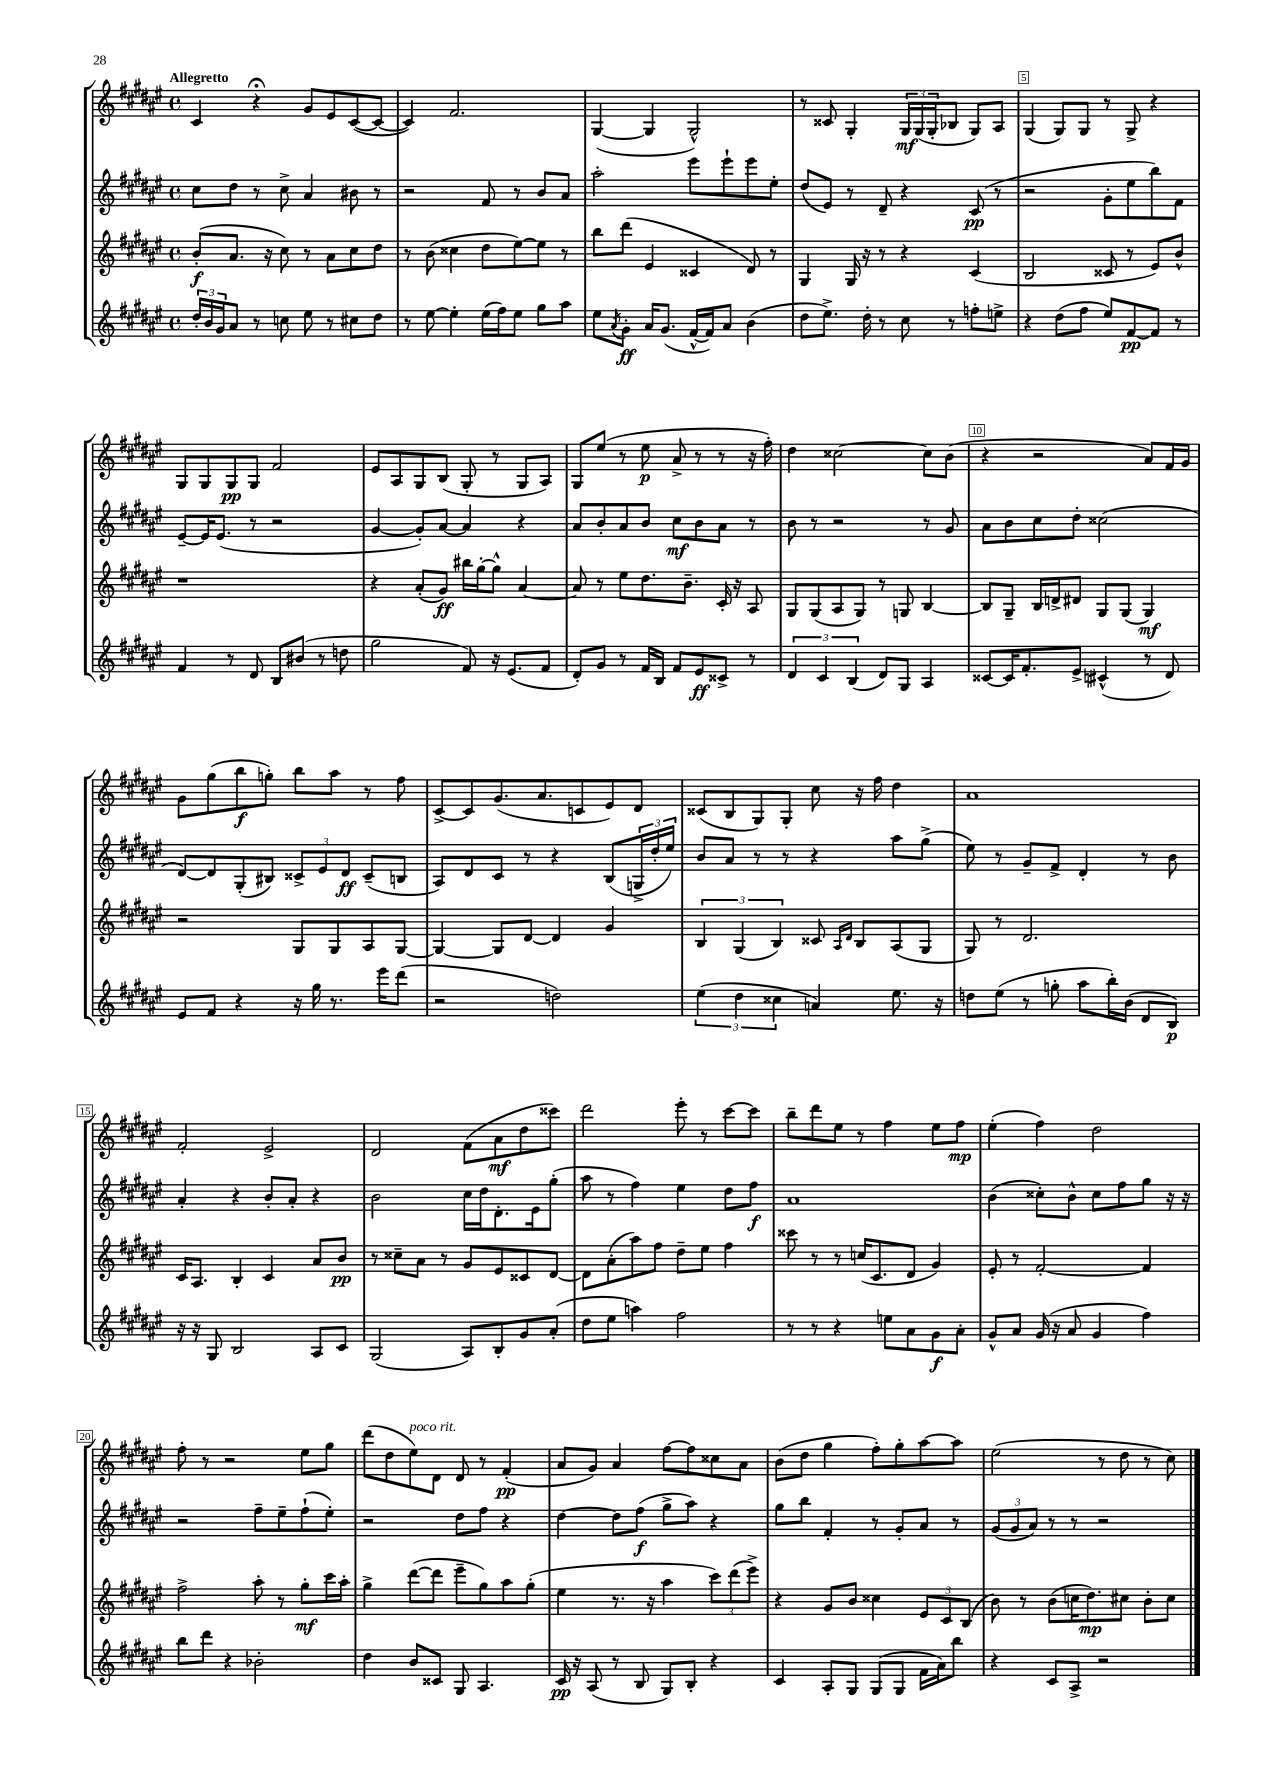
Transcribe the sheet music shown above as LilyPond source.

<<
\new StaffGroup <<
\new Staff = "s0" {
    \clef treble \key fis \major \defaultTimeSignature \time 4/4 \tempo "Allegretto"
    cis'4 r4\fermata gis'8 eis'8 cis'8~( cis'8~ |
    cis'4) fis'2. |
    gis4~( gis4 gis2-^) |
    r8 cisis'8 gis4-. \tuplet 3/2 { gis16\mf gis16( gis16-. } bes8 gis8) ais8 |
    gis4( gis8) gis8 r8 gis8-> r4 |
    gis8 gis8 gis8\pp gis8 fis'2 |
    eis'8 ais8 gis8 b8( gis8-. r8 gis8 ais8) |
    gis8 eis''8( r8 eis''8\p ais'8-> r8 r8 r16 fis''16-.) |
    dis''4 cisis''2~ cisis''8 b'8( |
    r4 r2 ais'8) fis'16 gis'16 |
    gis'8 gis''8( b''8\f g''8-.) b''8 ais''8 r8 fis''8 |
    cis'8~-> cis'8 gis'8.( ais'8. c'8 eis'8) dis'8 |
    cisis'8( b8 gis8) gis8-. cis''8 r16 fis''16 dis''4 |
    ais'1 |
    fis'2-. eis'2-> |
    dis'2 fis'8( ais'8\mf dis''8 cisis'''8) |
    dis'''2 eis'''8-. r8 cis'''8~ cis'''8 |
    b''8-- dis'''8 eis''8 r8 fis''4 eis''8 fis''8\mp |
    eis''4-.( fis''4) dis''2 |
    fis''8-. r8 r2 eis''8 gis''8 |
    dis'''8( dis''8 eis''8^\markup { \italic "poco rit." }) dis'8 dis'8 r8 fis'4-.\pp( |
    ais'8 gis'8) ais'4 fis''8~ fis''8 cisis''8 ais'8 |
    b'8( dis''8 gis''4 fis''8-.) gis''8-. ais''8~ ais''8 |
    eis''2( r8 dis''8 r8 cis''8) \bar "|." |
}
\new Staff = "s1" {
    \clef treble \key fis \major \defaultTimeSignature \time 4/4
    cis''8 dis''8 r8 cis''8-> ais'4 bis'8 r8 |
    r2 fis'8 r8 b'8 ais'8 |
    ais''2-. eis'''8 eis'''8-! eis'''8 eis''8-. |
    dis''8( eis'8) r8 dis'8-- r4 cis'8\pp( r8 |
    r2 gis'8-. eis''8 b''8) fis'8 |
    eis'8~-- eis'16 eis'8.( r8 r2 |
    gis'4~ gis'8-.) ais'8~ ais'4 r4 |
    ais'8 b'8-. ais'8 b'8 cis''8\mf b'8 ais'8 r8 |
    b'8 r8 r2 r8 gis'8 |
    ais'8 b'8 cis''8 dis''8-. cisis''2( |
    dis'8~) dis'8 gis8-.( bis8) \tuplet 3/2 { cisis'8-> eis'8 dis'8\ff } cisis'8--( b8 |
    ais8) dis'8 cis'8 r8 r4 b8( \tuplet 3/2 { g16-> dis''16-. eis''16) } |
    b'8 ais'8 r8 r8 r4 ais''8 gis''8->( |
    eis''8) r8 gis'8-- fis'8-> dis'4-. r8 b'8 |
    ais'4-. r4 b'8-. ais'8-. r4 |
    b'2 cis''16 dis''16 dis'8.-. eis'16 gis''8-.( |
    ais''8 r8 fis''4) eis''4 dis''8 fis''8\f |
    ais'1 |
    b'4( cisis''8-.) b'8-^ cisis''8 fis''8 gis''8 r16 r16 |
    r2 fis''8-- eis''8-- fis''8-!( eis''8-.) |
    r2 dis''8 fis''8 r4 |
    dis''4~ dis''8 fis''8\f( gis''8-> ais''8) r4 |
    gis''8 b''8 fis'4-. r8 gis'8-. ais'8 r8 |
    \tuplet 3/2 { gis'8( gis'8 ais'8) } r8 r8 r2 \bar "|." |
}
\new Staff = "s2" {
    \clef treble \key fis \major \defaultTimeSignature \time 4/4
    b'8-.\f( ais'8. r16 cis''8) r8 ais'8 cis''8 dis''8 |
    r8 b'8( cisis''4 dis''8 eis''8~) eis''8 r8 |
    b''8 dis'''8( eis'4 cisis'4 dis'8) r8 |
    gis4 gis16 r16 r8 r4 cis'4( |
    b2 cisis'8 r8 eis'8) b'8-^ |
    r1 |
    r4 ais'8-.( gis'8\ff) bis''16 gis''16~-. gis''8-^ ais'4~ |
    ais'8 r8 eis''8 dis''8. b'8.-- cis'16-. r16 ais8 |
    gis8 gis8( ais8 gis8) r8 g8 b4~ |
    b8 gis8-- b16 d'16-> dis'8 gis8 gis8( gis4\mf) |
    r2 gis8 gis8 ais8 gis8~ |
    gis4~ gis8 dis'8~ dis'4 gis'4 |
    \tuplet 3/2 { b4 gis4( b4) } cisis'8 \grace { ais16 dis'16 } b8 ais8( gis8 |
    gis8) r8 dis'2. |
    cis'16 ais8. b4-. cis'4 ais'8 b'8\pp |
    r8 cisis''8-- ais'8 r8 gis'8 eis'8 cisis'8 dis'8~ |
    dis'8 ais'8-.( ais''8) fis''8 dis''8-- eis''8 fis''4 |
    cisis'''8 r8 r8 c''16( cis'8. dis'8 gis'4) |
    eis'8-. r8 fis'2~-. fis'4 |
    fis''2-> ais''8-. r8 gis''8-.\mf cis'''16 ais''16-. |
    gis''4-> dis'''8~( dis'''8 eis'''8-- gis''8) ais''8 gis''8-.( |
    eis''4 r8. r16 ais''4 \tuplet 3/2 { cis'''8) dis'''8( eis'''8->) } |
    r4 gis'8 b'8 cisis''4 \tuplet 3/2 { eis'8 cis'8 b8( } |
    b'8) r8 b'8( c''16 dis''8.\mp) cis''8 b'8-. cis''8 \bar "|." |
}
\new Staff = "s3" {
    \clef treble \key fis \major \defaultTimeSignature \time 4/4
    \tuplet 3/2 { dis''16-. b'16 gis'16 } ais'8 r8 c''8 eis''8 r8 cis''8 dis''8 |
    r8 eis''8~ eis''4-. eis''16( fis''16) eis''8 gis''8 ais''8 |
    eis''8 \acciaccatura { ais'8 } gis'8-.\ff ais'16 gis'8.( fis'16~-^ fis'16) ais'8 b'4( |
    dis''8 eis''8.->) dis''16-. r8 cis''8 r8 f''8-. e''8-> |
    r4 dis''8( fis''8 eis''8) fis'8~\pp fis'8 r8 |
    fis'4 r8 dis'8 b8 bis'8( r8 d''8 |
    gis''2 fis'8) r16 eis'8.( fis'8 |
    dis'8-.) gis'8 r8 fis'16 b16 fis'8 eis'8\ff cisis'8-> r8 |
    \tuplet 3/2 { dis'4 cis'4 b4( } dis'8) gis8 ais4 |
    cisis'8~ cisis'16 fis'8.-. eis'8-> cis'4-^( r8 dis'8) |
    eis'8 fis'8 r4 r16 gis''16 r8. eis'''16 dis'''8( |
    r2 d''2) |
    \tuplet 3/2 { eis''4( dis''4 cisis''4 } a'4) eis''8. r16 |
    d''8 eis''8( r8 g''8-. ais''8 b''16-.) b'16( dis'8 b8\p) |
    r16 r16 gis8 b2 ais8 cis'8 |
    gis2( ais8) b8-. gis'8 ais'8-.( |
    dis''8 eis''8 a''4) fis''2 |
    r8 r8 r4 e''8 ais'8 gis'8\f ais'8-. |
    gis'8-^ ais'8 gis'16( r16 ais'8 gis'4 fis''4) |
    b''8 dis'''8 r4 bes'2-. |
    dis''4 b'8 cisis'8 gis8 ais4. |
    cis'16\pp r16 ais8( r8 b8 gis8) b8-. r4 |
    cis'4 ais8-. gis8 gis8( gis8 fis'16 ais'16) b''8 |
    r4 cis'8 ais8-> r2 \bar "|." |
}
>>
>>
\layout { \context { \Score \override BarNumber.break-visibility = ##(#f #t #t) barNumberVisibility = #(every-nth-bar-number-visible 5) \override BarNumber.stencil = #(make-stencil-boxer 0.1 0.3 ly:text-interface::print) } }
